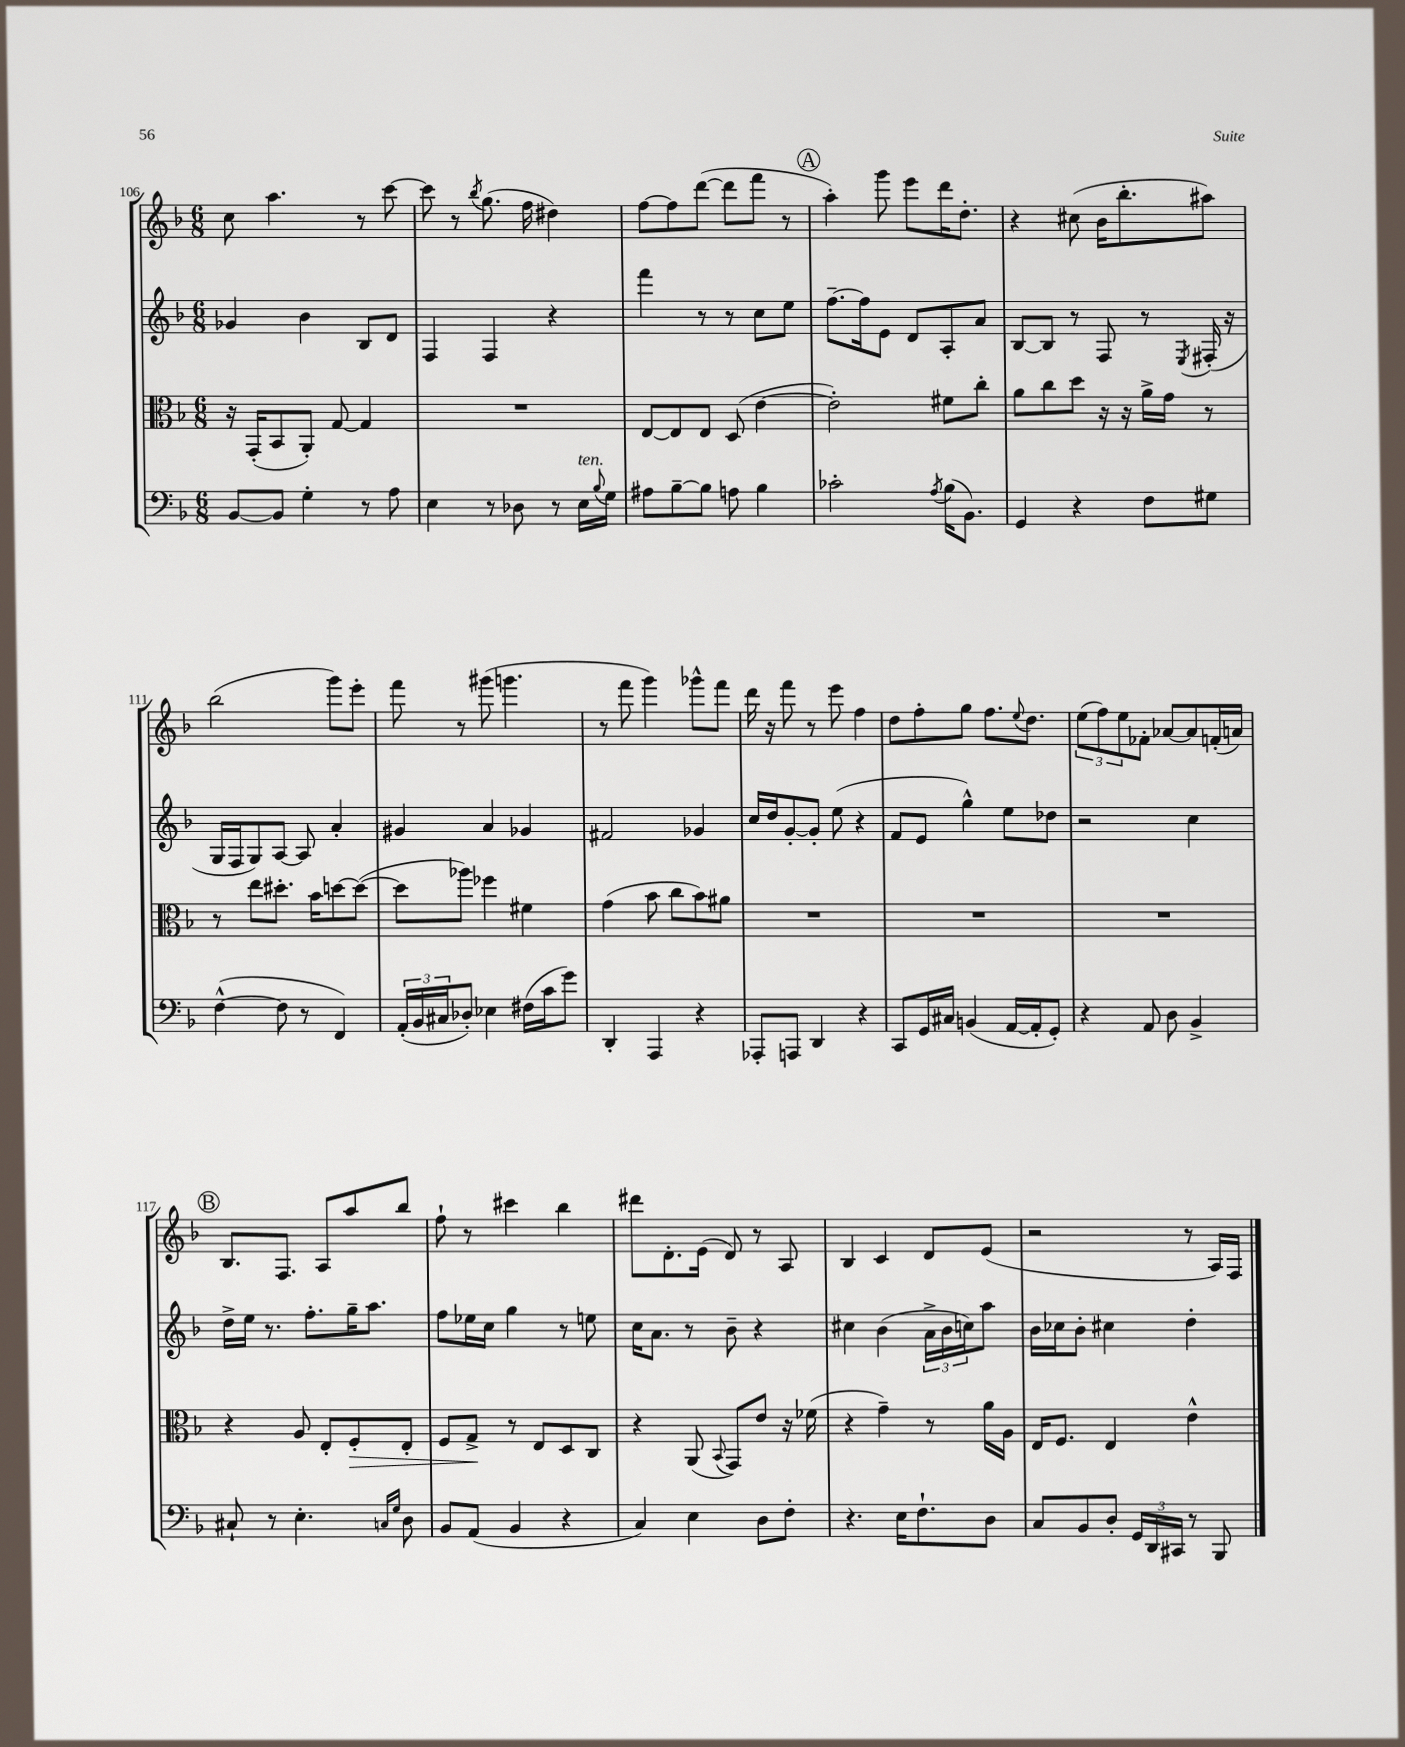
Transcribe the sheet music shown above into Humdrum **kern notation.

**kern	**kern	**dynam	**kern	**kern
*part4	*part3	*part3	*part2	*part1
*staff4	*staff3	*staff3	*staff2	*staff1
*clefF4	*clefC3	*	*clefG2	*clefG2
*k[b-]	*k[b-]	*	*k[b-]	*k[b-]
*M6/8	*M6/8	*	*M6/8	*M6/8
=106	=106	=106	=106	=106
[8BB-/L	16r	.	4g-X/	8cc\
.	(16GG'/KL	.	.	.
8BB-/J]	8BB-/	.	.	4.aa\
4G'\	8AA'/J)	.	4b-\	.
.	[8G/	.	.	.
8r	4G/]	.	8B-/L	8r
8A\	.	.	8d/J	[8ccc\
=107	=107	=107	=107	=107
4E\	2.r	.	4F/	8ccc\]
.	.	.	.	8r
.	.	.	.	8qbb-/
8r	.	.	4F/	(8.gg\
8D-X\	.	.	.	.
.	.	.	.	16ff\
8r	.	.	4r	4dd#X\)
!LO:TX:a:i:t=ten.	!	!	!	!
16E\LL	.	.	.	.
8qqB-/	.	.	.	.
16G\JJ	.	.	.	.
=108	=108	=108	=108	=108
8A#X\L	[8E/L	.	4fff\	[8ff\L
[8B-~\	8E/]	.	.	8ff\]
8B-\J]	8E/J	.	8r	([8ddd\J
8An\	(8D/	.	8r	8ddd\L]
4B-\	[4e\	.	8cc\L	8fff\J
.	.	.	8ee\J	8r
!!LO:REH:place=s1:t=A
=109	=109	=109	=109	=109
2c-X'\	2e'\])	.	[8.ff~\L	4aa'\)
.	.	.	16ff\k]	.
.	.	.	8e\J	8ggg\
.	.	.	8d/L	8eee\L
8qA/	.	.	.	.
(16B-\KL	8f#X\L	.	8A'/	16ddd\K
8.BB-\J)	.	.	.	8.dd'\J
.	8cc'\J	.	8a/J	.
=110	=110	=110	=110	=110
4GG/	8a\L	.	[8B-/L	4r
.	8cc\	.	8B-/J]	.
4r	8dd\J	.	8r	(8cc#X\
.	16r	.	8F/	16b-\KL
.	16r	.	.	8.bb-'\
8F\L	16a^\LL	.	8r	.
.	16g\JJ	.	.	.
.	.	.	8qE/	.
8G#X\J	8r	.	(16F#X'/	8aa#X\J)
.	.	.	16r	.
!!LO:LB:g=z
=111	=111	=111	=111	=111
([4F^^\	8r	.	16G/LL	(2bb-\
.	.	.	16F/J	.
.	8ee\L	.	8G/)	.
8F\]	8.dd#X'\J	.	[8A/J	.
8r	.	.	8A/]	.
.	16b-\KL	.	.	.
4FF/)	[8ddn\	.	4a'/	8ggg\L)
.	(8dd\J_	.	.	8eee'\J
=112	=112	=112	=112	=112
(24AA'/LL	8dd\L]	.	4g#X/	8fff\
24BB-/	.	.	.	.
24C#X/J	.	.	.	.
8D-X'/J)	8aa-X\J)	.	.	8r
4E-X\	4ff-X\	.	4a/	(8ggg#X\
.	.	.	.	4.gggn\
(16F#X\LL	4f#X\	.	4g-X/	.
16c\J	.	.	.	.
8g\J)	.	.	.	.
=113	=113	=113	=113	=113
4DD'/	(4g\	.	2f#X/	8r
.	.	.	.	8fff\
4AAA/	8b-\	.	.	4ggg\)
.	8cc\L	.	.	.
4r	8b-\)	.	4g-X/	8ggg-X^^\L
.	8a#X\J	.	.	8fff\J
=114	=114	=114	=114	=114
8AAA-X'/L	2.r	.	16cc/LL	16ddd\
.	.	.	16dd/J	16r
8AAAn/J	.	.	[8g'/	8fff\
4DD/	.	.	8g'/J]	8r
.	.	.	(8ee\	8eee\
4r	.	.	4r	4ff\
=115	=115	=115	=115	=115
8CC/L	2.r	.	8f/L	8dd\L
16GG/L	.	.	8e/J	8ff'\
16C#X/JJ	.	.	.	.
(4BBn/	.	.	4gg^^\)	8gg\J
.	.	.	.	8.ff\L
[16AA/LL	.	.	8ee\L	.
.	.	.	.	8qqee/
16AA'/J]	.	.	.	8.dd\J
8GG'/J)	.	.	8dd-X\J	.
=116	=116	=116	=116	=116
4r	2.r	.	2r	(12ee\L
.	.	.	.	12ff\)
.	.	.	.	12ee\
8AA/	.	.	.	8f-X'\J
8D\	.	.	.	[8a-X/L
4BB-^/	.	.	4cc\	8a-/]
.	.	.	.	(16fn'/L
.	.	.	.	16an/JJ)
!!LO:LB:g=z
!!LO:REH:place=s1:t=B
=117	=117	=117	=117	=117
8C#X`/	4r	.	16dd^\LL	8.B-/L
.	.	.	16ee\JJ	.
8r	.	.	8.r	.
.	.	.	.	8.F/J
4.E'\	8A/	.	.	.
.	.	.	8.ff'\L	.
.	8E'/L	.	.	8A/L
!	!	!LO:HP:b	!	!
.	8F'/	>	16gg~\K	8aa/
.	.	.	8.aa\J	.
16qqCn/LL	.	.	.	.
16qqG/JJ	.	.	.	.
8D\	8E'/J	.	.	8bb-/J
=118	=118	=118	=118	=118
8BB-/L	8F/L	.	8ff\L	8ff`\
(8AA/J	8G^/J	.	16ee-X\L	8r
.	.	.	16cc\JJ	.
4BB-/	8r	]	4gg\	4ccc#X\
.	8E/L	.	.	.
4r	8D/	.	8r	4bb-\
.	8C/J	.	8een\	.
=119	=119	=119	=119	=119
4C/)	4r	.	16cc\KL	8ddd#X\L
.	.	.	8.a\J	.
.	.	.	.	8.d'\
4E\	(8AA/	.	8r	.
.	.	.	.	(16e\Jk
.	8qqBB-/	.	.	.
.	8GG/L)	.	8b-~\	8d/)
8D\L	8e/J	.	4r	8r
8F'\J	16r	.	.	8A/
.	(16f-X\	.	.	.
=120	=120	=120	=120	=120
4.r	4r	.	4cc#X\	4B-/
.	4g~\)	.	(4b-\	4c/
16E\KL	.	.	.	.
8.F`\	.	.	.	.
.	8r	.	24a^\LL	8d/L
.	.	.	24b-\	.
.	.	.	24ccn\J)	.
8D\J	16a\LL	.	8aa\J	(8e/J
.	16A\JJ	.	.	.
=121	=121	=121	=121	=121
8C/L	16E/KL	.	16b-\LL	2r
.	8.F/J	.	16cc-X\J	.
8BB-/	.	.	8b-'\J	.
8D'/J	4E/	.	4cc#X\	.
24GG/LL	.	.	.	.
24DD/	.	.	.	.
24CC#X/JJ	.	.	.	.
8r	4e^^\	.	4dd'\	8r
8BBB-/	.	.	.	16A/LL)
.	.	.	.	16F/JJ
==	==	==	==	==
*-	*-	*-	*-	*-
